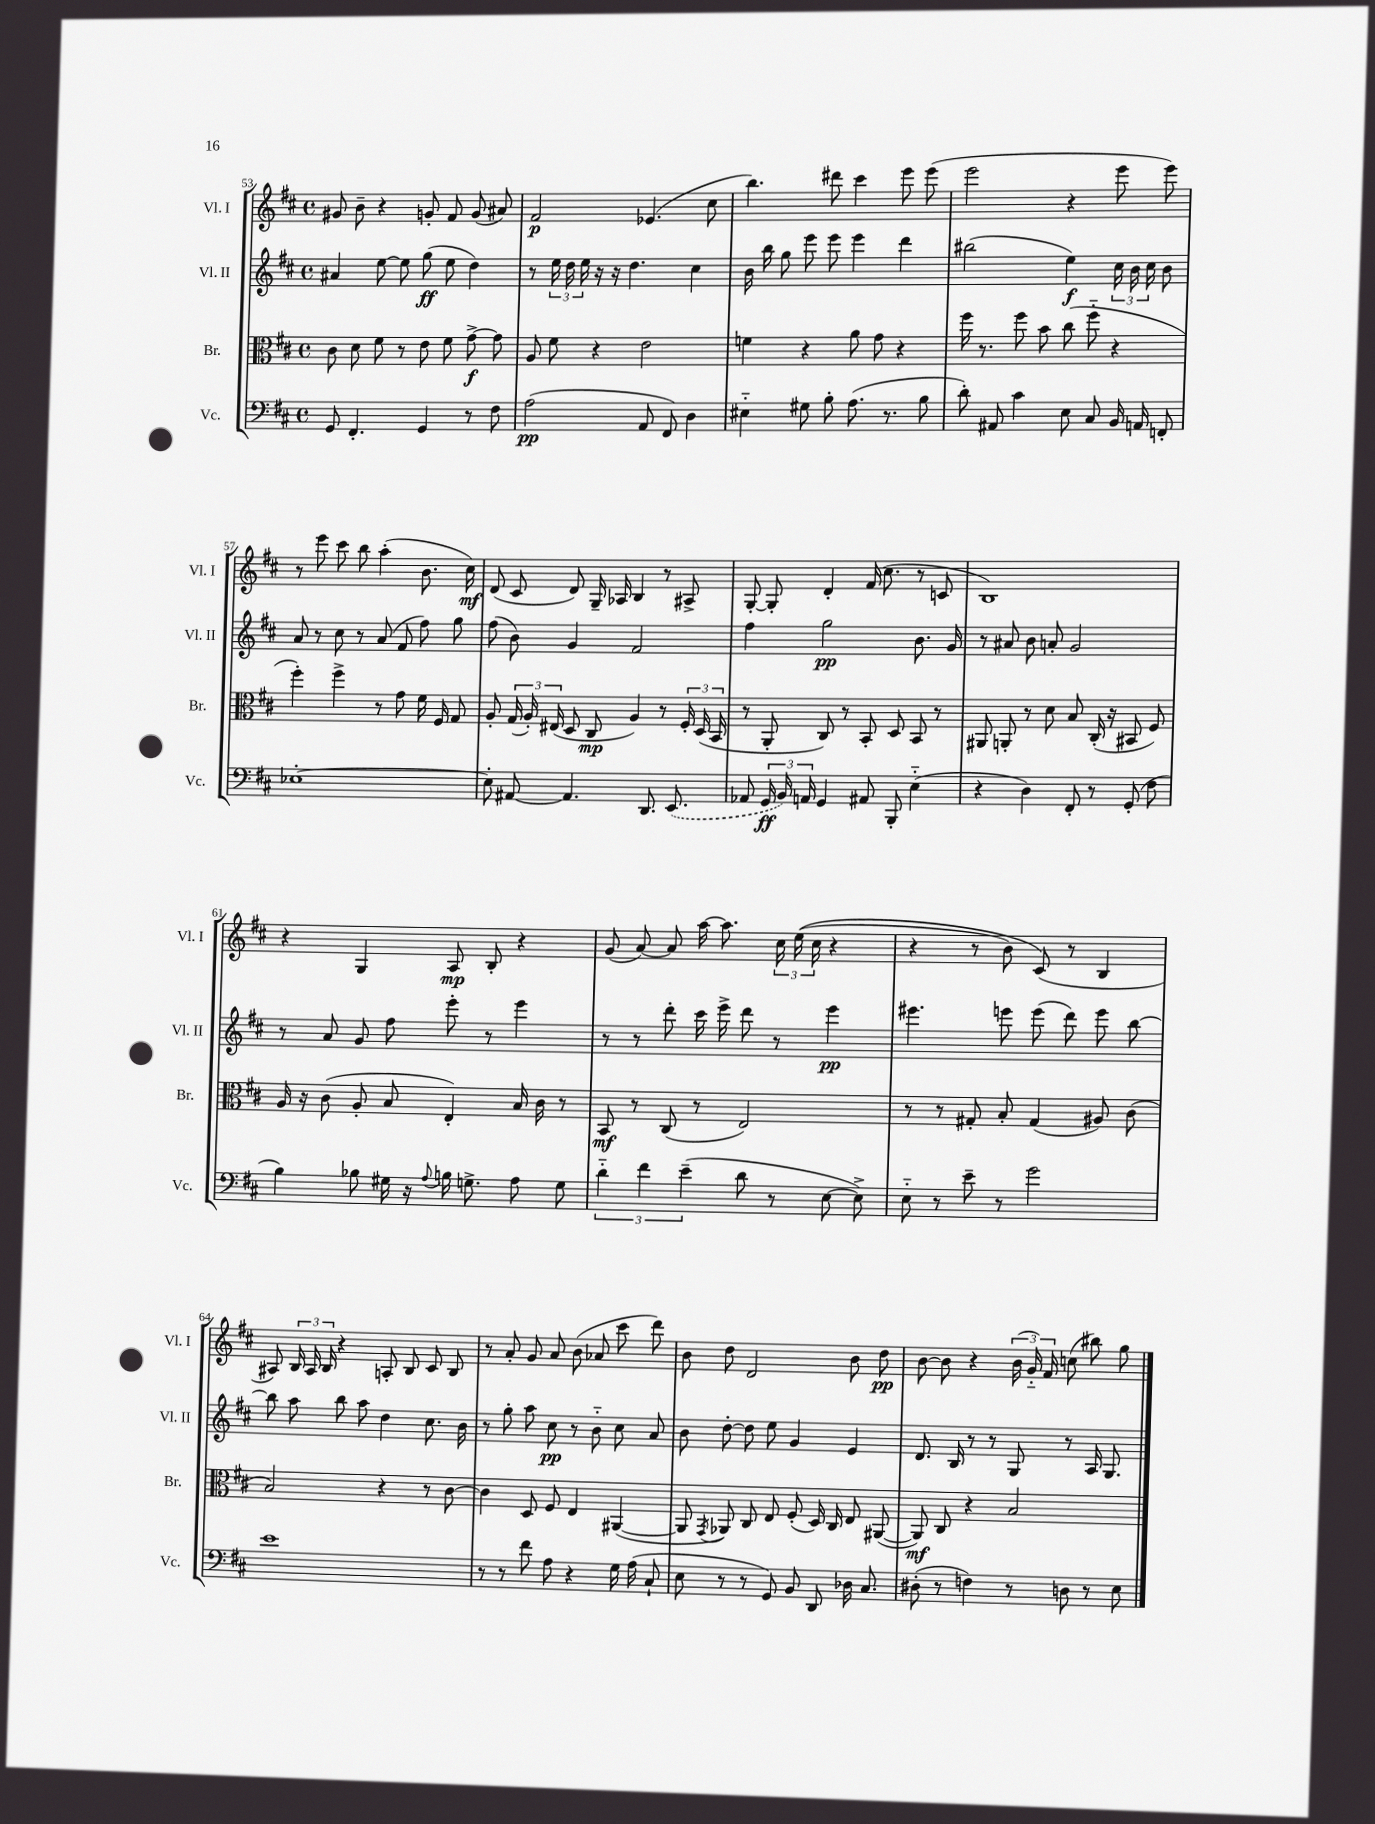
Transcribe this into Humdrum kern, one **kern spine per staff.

**kern	**dynam	**kern	**dynam	**kern	**dynam	**kern	**dynam
*part4	*part4	*part3	*part3	*part2	*part2	*part1	*part1
*staff4	*staff4	*staff3	*staff3	*staff2	*staff2	*staff1	*staff1
*I"Vc.	*	*I"Br.	*	*I"Vl. II	*	*I"Vl. I	*
*I'Vc.	*	*I'Br.	*	*I'Vl. II	*	*I'Vl. I	*
*clefF4	*	*clefC3	*	*clefG2	*	*clefG2	*
*k[f#c#]	*	*k[f#c#]	*	*k[f#c#]	*	*k[f#c#]	*
*M4/4	*	*M4/4	*	*M4/4	*	*M4/4	*
*met(c)	*	*met(c)	*	*met(c)	*	*met(c)	*
=53	=53	=53	=53	=53	=53	=53	=53
8GG/	.	8c#\	.	4a#X/	.	8g#X/	.
4.FF#'/	.	8d\	.	.	.	8b~\	.
.	.	8f#\	.	[8ee\	.	4r	.
.	.	8r	.	8ee\]	.	.	.
4GG/	.	8e\	.	(8gg\	ff	8gn'/	.
.	.	8f#\	.	8ee\	.	8f#/	.
8r	.	[8g^\	f	4dd\)	.	(8g/	.
8F#\	.	8g\]	.	.	.	8a#X/)	.
=54	=54	=54	=54	=54	=54	=54	=54
(2A\	pp	8A/	.	8r	.	2f#/	p
.	.	8f#\	.	24ee\	.	.	.
.	.	.	.	24dd\	.	.	.
.	.	.	.	24ee\	.	.	.
.	.	4r	.	16r	.	.	.
.	.	.	.	16r	.	.	.
.	.	.	.	4.dd\	.	.	.
8AA/	.	2e\	.	.	.	(4.e-X/	.
8FF#/)	.	.	.	.	.	.	.
4D\	.	.	.	4cc#\	.	.	.
.	.	.	.	.	.	8cc#\	.
=55	=55	=55	=55	=55	=55	=55	=55
4E#X\	.	4fn\	.	16b\	.	4.bb\)	.
.	.	.	.	16bb\	.	.	.
.	.	.	.	8gg\	.	.	.
8G#X\	.	4r	.	8eee\	.	.	.
8B'\	.	.	.	8eee\	.	8ddd#X\	.
(8.A\	.	8a\	.	4eee\	.	4ccc#\	.
.	.	8g\	.	.	.	.	.
8.r	.	.	.	.	.	.	.
.	.	4r	.	4ddd\	.	8eee\	.
8B\	.	.	.	.	.	(8eee\	.
=56	=56	=56	=56	=56	=56	=56	=56
8d'\)	.	16ff#\	.	(2bb#X\	.	2eee\	.
.	.	8.r	.	.	.	.	.
8AA#X/	.	.	.	.	.	.	.
4c#\	.	8ff#\	.	.	.	.	.
.	.	8b\	.	.	.	.	.
8E\	.	(8cc#\	.	4ee\)	f	4r	.
8C#/	.	8ff#\	.	.	.	.	.
16BB/	.	4r	.	24cc#\	.	8eee\	.
.	.	.	.	24b\	.	.	.
16AAn/	.	.	.	.	.	.	.
.	.	.	.	24cc#\	.	.	.
8FFn'/	.	.	.	8b\	.	8eee\)	.
!!LO:LB:g=z
=57	=57	=57	=57	=57	=57	=57	=57
[1E-X'	.	4ff#'\)	.	8a/	.	8r	.
.	.	.	.	8r	.	8eee\	.
.	.	4ff#^\	.	8cc#\	.	8ccc#\	.
.	.	.	.	8r	.	8bb\	.
.	.	8r	.	(8a/	.	(4aa'\	.
.	.	8g\	.	8f#/	.	.	.
.	.	16f#\	.	8ff#\)	.	8.b\	.
.	.	16F#/	.	.	.	.	.
.	.	8G/	.	8gg\	.	.	.
.	.	.	.	.	.	16cc#\)	mf
=58	=58	=58	=58	=58	=58	=58	=58
8E-'\]	.	8A'/	.	(8ff#\	.	(8d/	.
[8AA#X/	.	(24G/	.	8b\)	.	8c#/	.
.	.	24A'/)	.	.	.	.	.
.	.	(24E#X/	.	.	.	.	.
4.AA#/]	.	8D/	.	4g/	.	8d/)	.
.	.	8C#/	mp	.	.	16G~/	.
.	.	.	.	.	.	16A-X/	.
.	.	4A/)	.	2f#/	.	4B/	.
8.DD/	.	.	.	.	.	.	.
.	.	8r	.	.	.	8r	.
(8.EE/	.	.	.	.	.	.	.
.	.	24F#'/	.	.	.	8A#X^/	.
.	.	(24D/	.	.	.	.	.
.	.	24BB/	.	.	.	.	.
=59	=59	=59	=59	=59	=59	=59	=59
8AA-X/	.	8r	.	4ff#\	.	[8G'/	.
24GG/	ff	8AA'/	.	.	.	8G'/]	.
24BB/)	.	.	.	.	.	.	.
24AAn/	.	.	.	.	.	.	.
4GG/	.	8C#/)	.	2gg\	pp	4d'/	.
.	.	8r	.	.	.	.	.
8AA#X/	.	8BB'/	.	.	.	(16f#/	.
.	.	.	.	.	.	8.cc#\	.
8BBB'/	.	8D/	.	.	.	.	.
(4E\	.	8BB/	.	8.b\	.	8r	.
.	.	8r	.	.	.	8cn/	.
.	.	.	.	16g/	.	.	.
=60	=60	=60	=60	=60	=60	=60	=60
4r	.	8AA#X/	.	8r	.	1B)	.
.	.	8AAn'/	.	8a#X/	.	.	.
4D\)	.	8r	.	8b\	.	.	.
.	.	8d\	.	8an'/	.	.	.
8FF#'/	.	8B/	.	2g/	.	.	.
8r	.	(16C#'/	.	.	.	.	.
.	.	16r	.	.	.	.	.
(8GG'/	.	8BB#X/	.	.	.	.	.
8F#\	.	8F#/)	.	.	.	.	.
!!LO:LB:g=z
=61	=61	=61	=61	=61	=61	=61	=61
4B\)	.	16A/	.	8r	.	4r	.
.	.	16r	.	.	.	.	.
.	.	(8c#\	.	8a/	.	.	.
8B-X\	.	8A'/	.	8g/	.	4G/	.
16G#X\	.	8B/	.	8ff#\	.	.	.
16r	.	.	.	.	.	.	.
8qqA/	.	.	.	.	.	.	.
16Bn\	.	4E'/)	.	8eee'\	.	8A/	mp
8.Gn^\	.	.	.	.	.	.	.
.	.	.	.	8r	.	8B'/	.
8A\	.	16B/	.	4eee\	.	4r	.
.	.	16c#\	.	.	.	.	.
8G\	.	8r	.	.	.	.	.
=62	=62	=62	=62	=62	=62	=62	=62
6d\	.	8BB/	mf	8r	.	(8g/	.
.	.	8r	.	8r	.	[8a/)	.
6f#\	.	.	.	.	.	.	.
.	.	(8C#/	.	8ddd'\	.	8a/]	.
(6e~\	.	.	.	.	.	.	.
.	.	8r	.	16ccc#\	.	[16aa\	.
.	.	.	.	16eee^\	.	8.aa\]	.
8d\	.	2E/)	.	8ddd\	.	.	.
8r	.	.	.	8r	.	24cc#\	.
.	.	.	.	.	.	((24ee\	.
.	.	.	.	.	.	24cc#\	.
[8E\	.	.	.	4eee\	pp	4r	.
8E^\])	.	.	.	.	.	.	.
=63	=63	=63	=63	=63	=63	=63	=63
8E\	.	8r	.	4.eee#X\	.	4r	.
8r	.	8r	.	.	.	.	.
8e~\	.	8G#X'/	.	.	.	8r	.
8r	.	8B'/	.	8eeen\	.	8b\)	.
2g\	.	(4G#/	.	(8eee\	.	(8c#/)	.
.	.	.	.	8ddd\)	.	8r	.
.	.	8A#X/)	.	8eee\	.	4B/	.
.	.	(8c#\	.	[8bb\	.	.	.
!!LO:LB:g=z
=64	=64	=64	=64	=64	=64	=64	=64
1e	.	2B/)	.	8bb\]	.	8A#X/)	.
.	.	.	.	8aa\	.	24B/	.
.	.	.	.	.	.	24A#/	.
.	.	.	.	.	.	24B/	.
.	.	.	.	8bb\	.	4r	.
.	.	.	.	8aa\	.	.	.
.	.	4r	.	4dd\	.	8An'/	.
.	.	.	.	.	.	8B/	.
.	.	8r	.	8.cc#\	.	8c#/	.
.	.	[8c#\	.	.	.	8B/	.
.	.	.	.	16b\	.	.	.
=65	=65	=65	=65	=65	=65	=65	=65
8r	.	4c#\]	.	8r	.	8r	.
8r	.	.	.	8gg'\	.	8a'/	.
8f#\	.	8D/	.	8aa\	.	8g/	.
8A\	.	8F#/	.	8cc#\	pp	8a/	.
4r	.	4E/	.	8r	.	(8b\	.
.	.	.	.	8b\	.	8a-X/	.
16G\	.	([4AA#X/	.	8cc#\	.	8ccc#\	.
(16A\	.	.	.	.	.	.	.
8C#`/	.	.	.	8a/	.	8ddd\)	.
=66	=66	=66	=66	=66	=66	=66	=66
8E\	.	8AA#/]	.	8b\	.	8b\	.
.	.	8qGG/	.	.	.	.	.
8r	.	8AA-X/)	.	[8dd'\	.	8dd\	.
8r	.	8C#/	.	8dd\]	.	2d/	.
8GG/)	.	8E/	.	8ee\	.	.	.
8BB/	.	(8F#'/	.	4g/	.	.	.
8DD/	.	16D/)	.	.	.	.	.
.	.	16C#/	.	.	.	.	.
16D-X\	.	8E/	.	4e/	.	8b\	.
8.C#/	.	.	.	.	.	.	.
.	.	([8AA#X/	.	.	.	8dd\	pp
=67	=67	=67	=67	=67	=67	=67	=67
(8D#X'\	.	8AA#/])	mf	8.d/	.	[8b\	.
8r	.	8C#/	.	.	.	8b\]	.
.	.	.	.	16B/	.	.	.
4Fn\)	.	4r	.	8r	.	4r	.
.	.	.	.	8r	.	.	.
8r	.	2B/	.	8G/	.	(24b\	.
.	.	.	.	.	.	24g/)	.
.	.	.	.	.	.	24f#/	.
8Dn\	.	.	.	8r	.	(8ccn\	.
8r	.	.	.	16A/	.	8bb#X\)	.
.	.	.	.	8.G/	.	.	.
8E\	.	.	.	.	.	8gg\	.
==	==	==	==	==	==	==	==
*-	*-	*-	*-	*-	*-	*-	*-
